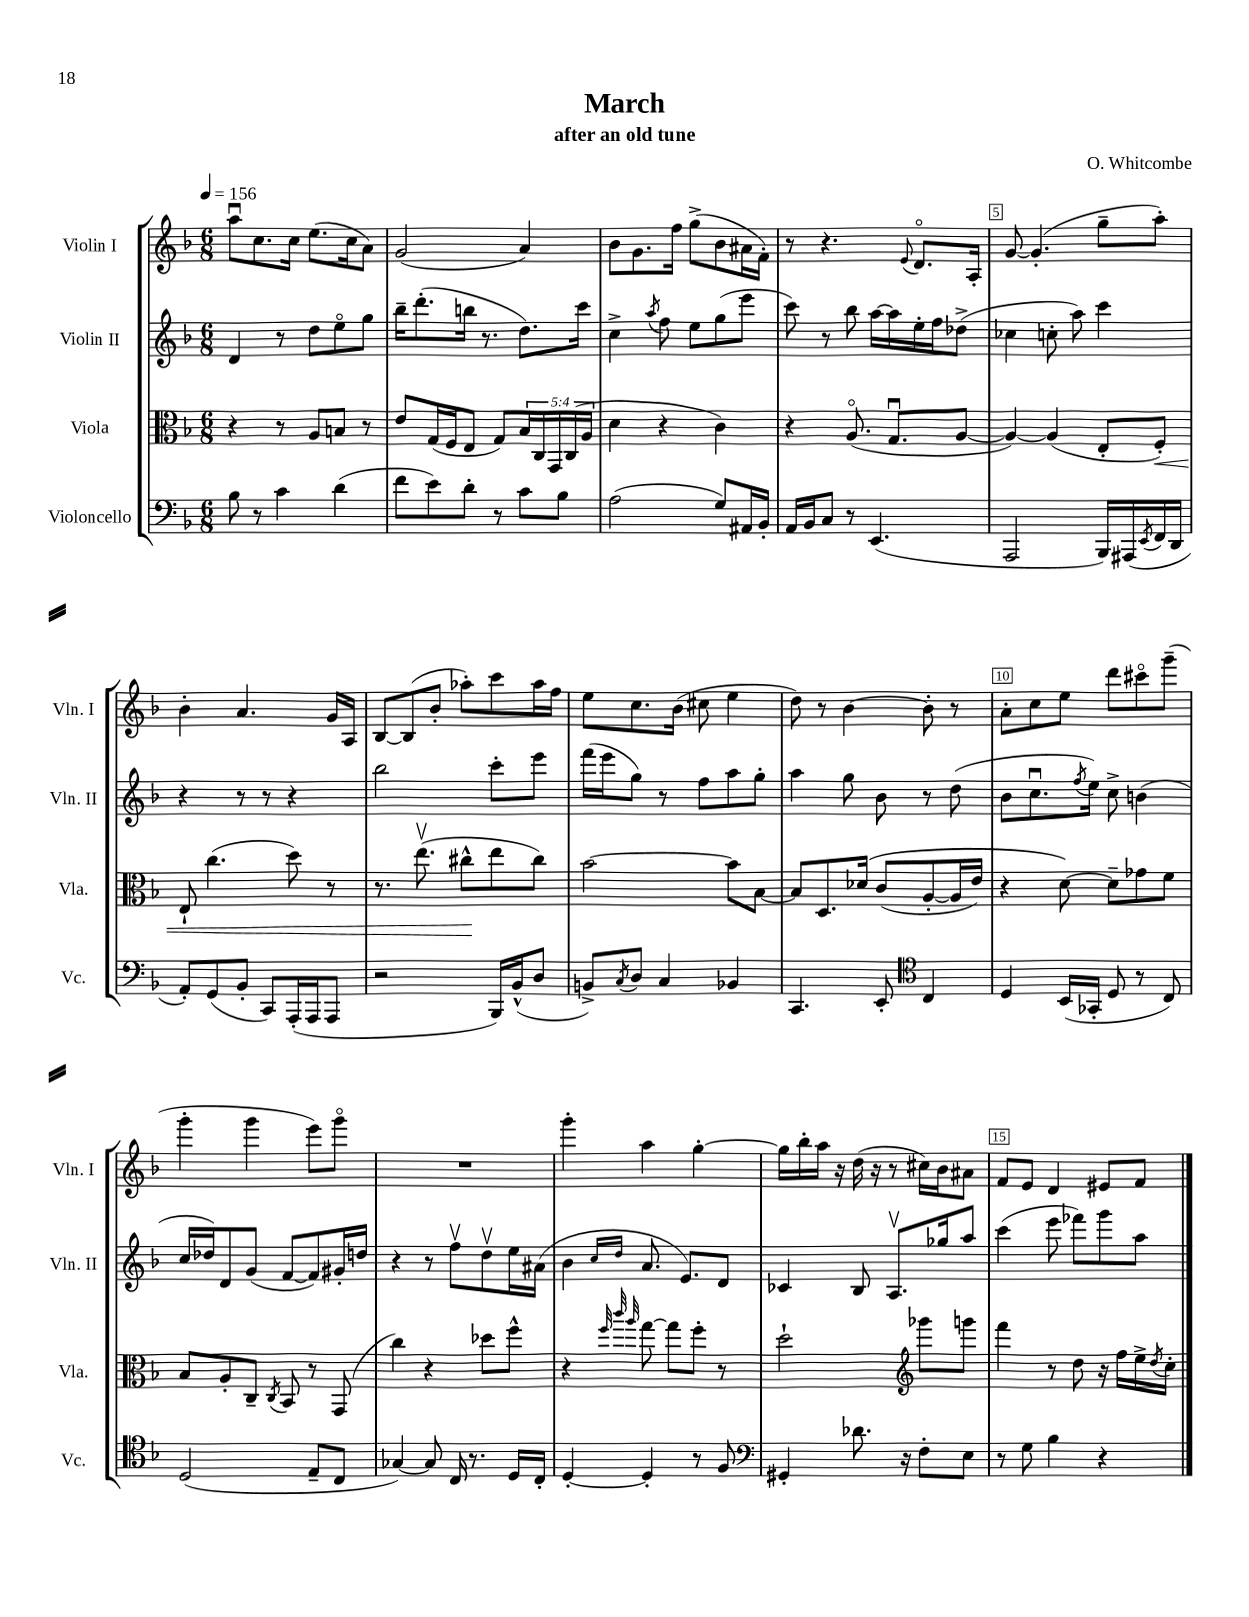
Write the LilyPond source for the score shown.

\header { title = "March" composer = "O. Whitcombe" subtitle = "after an old tune" }
<<
\new StaffGroup <<
\new Staff = "s0" \with { instrumentName = "Violin I" shortInstrumentName = "Vln. I" } {
    \clef treble \key f \major \numericTimeSignature \time 6/8 \tempo 4 = 156
    a''8\downbow c''8. c''16 e''8.( c''16 a'8) |
    g'2( a'4) |
    bes'8 g'8. f''16 g''8->( bes'8 ais'16 f'16-.) |
    r8 r4. \appoggiatura { e'8 } d'8.\flageolet a16-. |
    g'8~ g'4.-.( g''8-- a''8-.) |
    bes'4-. a'4. g'16 a16 |
    bes8~ bes8( bes'8-. aes''8-.) c'''8 aes''16 f''16 |
    e''8 c''8. bes'16( cis''8 e''4 |
    d''8) r8 bes'4~ bes'8-. r8 |
    a'8-. c''8 e''8 d'''8 cis'''8\flageolet g'''8--( |
    g'''4-. g'''4 e'''8) g'''8\flageolet |
    R2. |
    g'''4-. a''4 g''4~-. |
    g''16 bes''16-. a''16 r16 d''16( r16 r8 cis''16) bes'16 ais'8 |
    f'8 e'8 d'4 eis'8 f'8 \bar "|." |
}
\new Staff = "s1" \with { instrumentName = "Violin II" shortInstrumentName = "Vln. II" } {
    \clef treble \key f \major \numericTimeSignature \time 6/8
    d'4 r8 d''8 e''8\flageolet g''8 |
    bes''16-- d'''8.-.( b''16 r8. d''8.) c'''16 |
    c''4-> \acciaccatura { a''8 } f''8 e''8 g''8( e'''8 |
    c'''8) r8 bes''8 a''16~ a''16 e''16-. f''16 des''8->( |
    ces''4 c''8-. a''8) c'''4 |
    r4 r8 r8 r4 |
    bes''2 c'''8-. e'''8 |
    f'''16( e'''16 g''8) r8 f''8 a''8 g''8-. |
    a''4 g''8 bes'8 r8 d''8( |
    bes'8 c''8.\downbow \acciaccatura { f''8 } e''16) c''8-> b'4( |
    c''16 des''16) d'8 g'8( f'8~ f'8) gis'16-. d''16 |
    r4 r8 f''8\upbow d''8\upbow e''16 ais'16( |
    bes'4 \grace { c''16 d''16 } a'8. e'8.) d'8 |
    ces'4 bes8 a8.\upbow ges''16 a''8 |
    c'''4( e'''8 fes'''8) g'''8 a''8 \bar "|." |
}
\new Staff = "s2" \with { instrumentName = "Viola" shortInstrumentName = "Vla." } {
    \clef alto \key f \major \numericTimeSignature \time 6/8 \override Staff.TupletNumber.text = #tuplet-number::calc-fraction-text
    r4 r8 a8 b8 r8 |
    e'8 g16( f16 e8 g8) \tuplet 5/4 { bes16 c16 g,16 c16( a16 } |
    d'4 r4 c'4) |
    r4 a8.\flageolet( g8.\downbow a8~ |
    a4~) a4( e8-. f8-.\<) |
    e8-! c''4.( d''8) r8 |
    r8. e''8.\upbow( cis''8-^\! e''8 cis''8) |
    bes'2~ bes'8 bes8~ |
    bes8 d8. des'16\( c'8( a8~-. a16 e'16) |
    r4 d'8~\) d'8-- ges'8 f'8 |
    bes8 a8-. c8-- \acciaccatura { c8 } bes,8 r8 g,8( |
    c''4) r4 des''8 f''8-^ |
    r4 \grace { f''32 c'''32 a''32 } g''8~ g''8 f''8-. r8 |
    d''2-! \clef treble ges'''8 g'''8 |
    f'''4 r8 d''8 r16 f''16 e''16-> \acciaccatura { d''8 } c''16-. \bar "|." |
}
\new Staff = "s3" \with { instrumentName = "Violoncello" shortInstrumentName = "Vc." } {
    \clef bass \key f \major \numericTimeSignature \time 6/8
    bes8 r8 c'4 d'4( |
    f'8 e'8) d'8-. r8 c'8 bes8 |
    a2( g8) ais,16 bes,16-. |
    a,16 bes,16 c8 r8 e,4.( |
    a,,2 bes,,16) ais,,16( \acciaccatura { e,8 } f,16 d,16 |
    a,8-.) g,8( bes,8-. c,8) a,,16-.( a,,16 a,,8 |
    r2 bes,,16) bes,16-^( d8 |
    b,8->) \acciaccatura { c8 } d8 c4 bes,4 |
    c,4. e,8-. \clef tenor c4 |
    d4 bes,16( ges,16-. d8 r8 c8) |
    d2( e8-- c8 |
    ges4~) ges8 c16 r8. d16 c16-. |
    d4~-. d4-. r8 f8 |
    \clef bass gis,4-. des'8. r16 f8-. e8 |
    r8 g8 bes4 r4 \bar "|." |
}
>>
>>
\layout { \context { \Score \override BarNumber.break-visibility = ##(#f #t #t) barNumberVisibility = #(every-nth-bar-number-visible 5) \override BarNumber.stencil = #(make-stencil-boxer 0.1 0.3 ly:text-interface::print) } }
